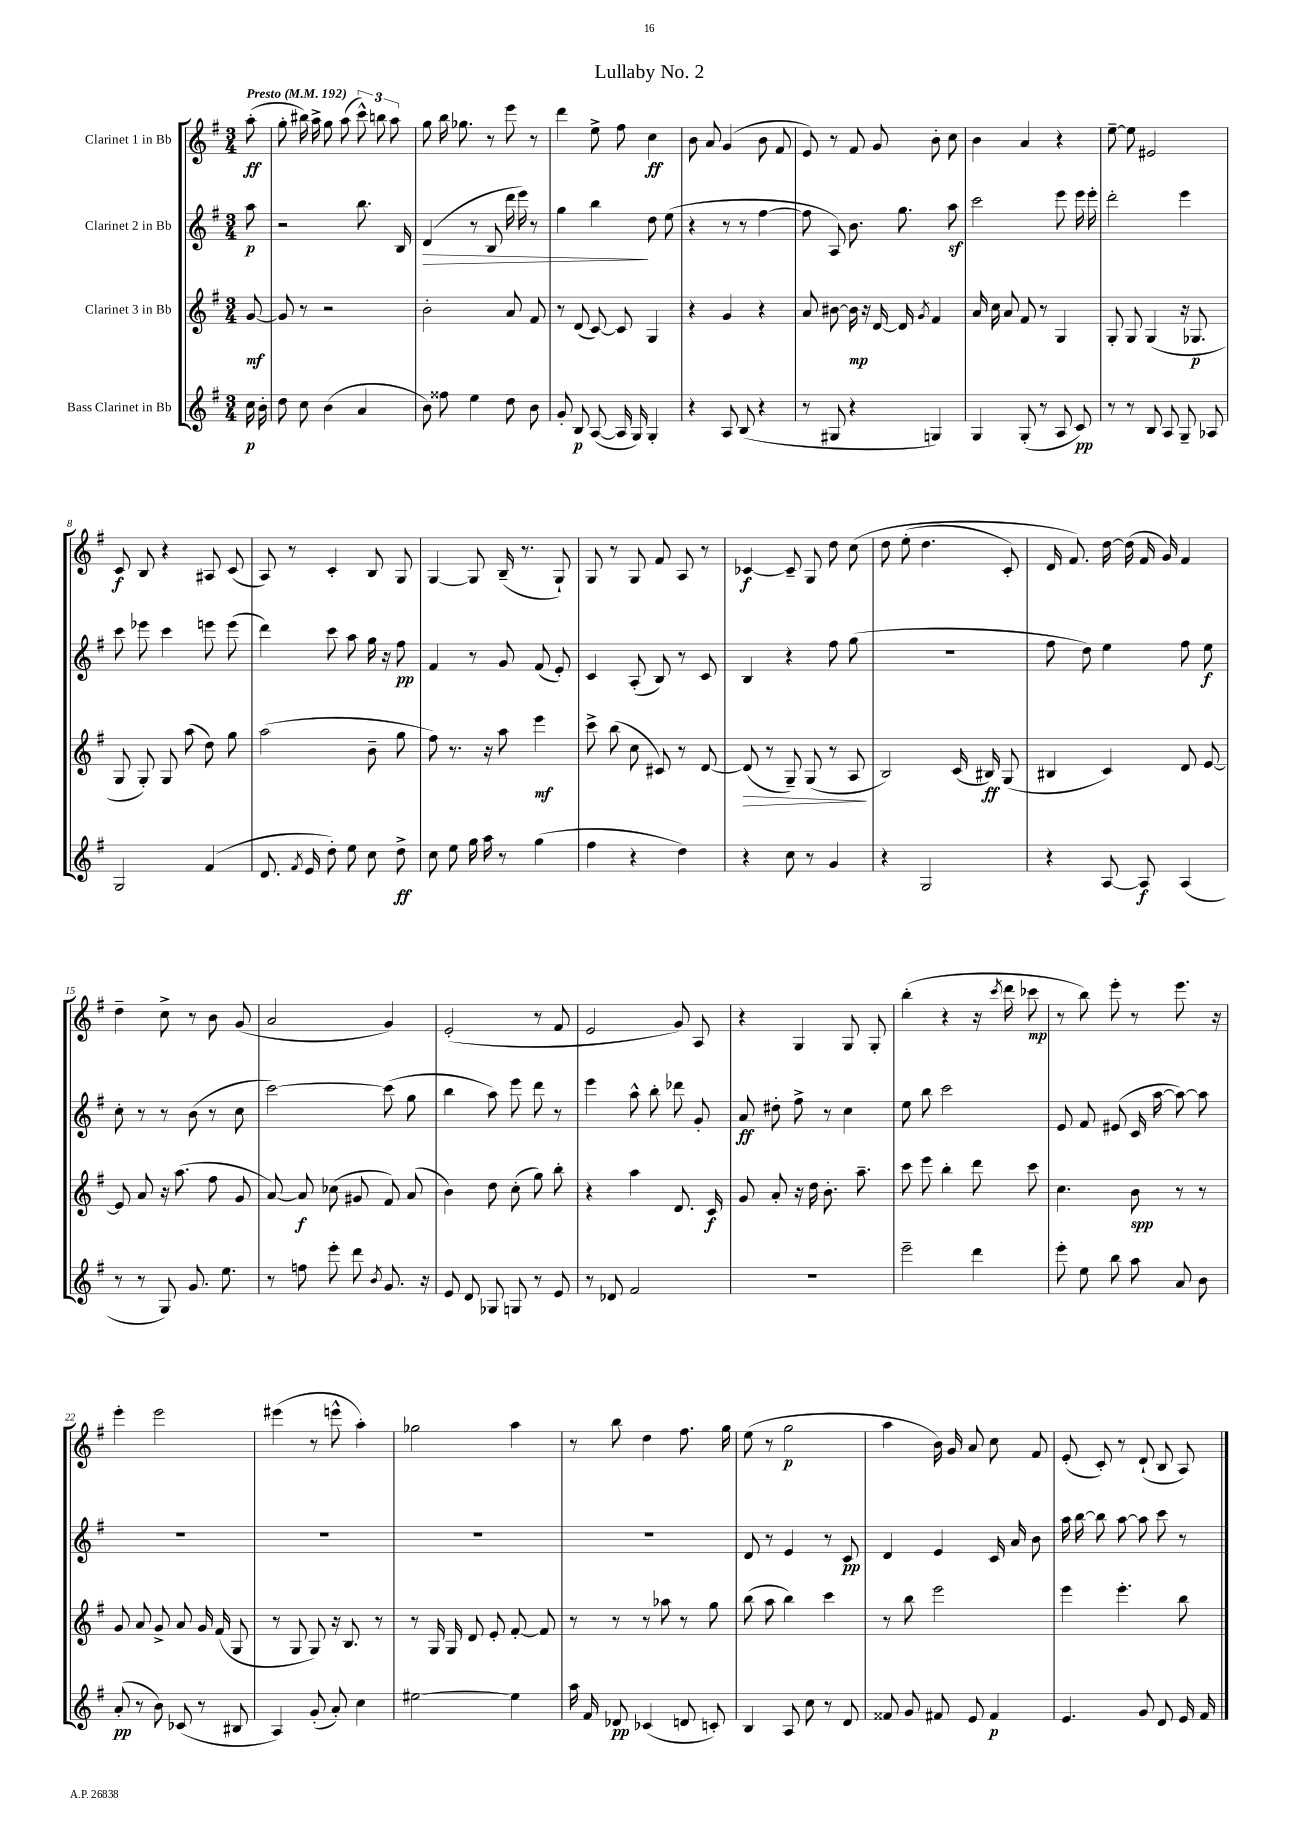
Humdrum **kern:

**kern	**kern	**kern	**kern
*staff4	*staff3	*staff2	*staff1
*clefG2	*clefG2	*clefG2	*clefG2
*k[f#]	*k[f#]	*k[f#]	*k[f#]
*M3/4	*M3/4	*M3/4	*M3/4
*MM192	*MM192	*MM192	*MM192
16cc	[8g	8aa	(8aa'
16b'	.	.	.
=	=	=	=
8dd	8g]	2r	8gg'
8cc	8r	.	16bb#)
.	.	.	16aa^
(4b	2r	.	8gg
.	.	.	(8aa
4a	.	8.bb	12ccc^^)
.	.	.	12bb
.	.	.	12aa
.	.	16B	.
=	=	=	=
8b)	2b'	(4d	8gg
8ff##	.	.	16bb
.	.	.	8.gg-
4ee	.	8r	.
.	.	8B	8r
8dd	8a	16ddd	8eee
.	.	16eee)	.
8b	8f#	8r	8r
=	=	=	=
8g'	8r	4gg	4ddd
8B	(8d	.	.
([8A	[8c)	4bb	8ee^
16A]	8c]	.	8ff#
16G)	.	.	.
4G'	4G	8dd	4cc
.	.	(8ee	.
=	=	=	=
4r	4r	4r	8b
.	.	.	8a
8A	4g	8r	(4g
(8B	.	8r	.
4r	4r	[4ff#	8b
.	.	.	8f#
=	=	=	=
8r	8a	8ff#]	8e)
8G#	[8b#	8A)	8r
4r	16b#]	8.b	8f#
.	16r	.	.
.	[16d	.	8g
.	16d]	8.gg	.
.	8qg	.	.
4G)	4f#	.	8b'
.	.	8aa	8cc
=	=	=	=
4G	16a	2ccc	4b
.	16cc	.	.
.	8a	.	.
(8G'	8f#	.	4a
8r	8r	.	.
8A	4G	8eee	4r
8c)	.	16eee	.
.	.	16eee'	.
=	=	=	=
8r	8G'	2ddd'	[8ee~
8r	8G	.	8ee]
8B	(4G	.	2e#
8A	.	.	.
8G~	16r	4eee	.
.	8.G-	.	.
8A-	.	.	.
=	=	=	=
2G	8G	8ccc	8c
.	8G')	8eee-	8B
.	8G	4ccc	4r
.	(8aa	.	.
(4f#	8dd)	8eee	8A#
.	8gg	(8eee	(8c
=	=	=	=
8.d	(2aa	4ddd)	8A)
.	.	.	8r
8qf#	.	.	.
16e	.	.	.
8dd')	.	8ccc	4c'
8ee	.	8aa	.
8cc	8b~	16gg	8B
.	.	16r	.
8dd^	8gg	8ff#	8G
=	=	=	=
8cc	8ff#)	4f#	[4G
8ee	8.r	.	.
16gg	.	8r	8G]
16aa	16r	.	.
8r	8aa	8g	(16B~
.	.	.	8.r
(4gg	4eee	(8f#	.
.	.	8e')	8G`)
=	=	=	=
4ff#	8ccc^	4c	8G
.	(8bb	.	8r
4r	8cc	(8A'	8G
.	8c#)	8B)	8f#
4dd)	8r	8r	8A
.	[8d	8c	8r
=	=	=	=
4r	(8d]	4B	[4c-
.	8r	.	.
8cc	8G~)	4r	8c-~]
8r	(8G	.	8G
4g	8r	8ff#	8dd
.	8A	(8gg	&(8cc
=	=	=	=
4r	2B)	2.r	8dd
.	.	.	(8ee'
2G	.	.	4.dd
.	(16c	.	.
.	16B#)	.	.
.	(8G	.	8c')
=	=	=	=
4r	4B#	8ff#	16d
.	.	.	8.f#&)
.	.	8dd)	.
[8A	4c)	4ee	[16dd
.	.	.	(16dd]
8A]	.	.	16f#
.	.	.	16g)
(4A	8d	8ff#	4f#
.	[8e	8ee	.
=	=	=	=
8r	8e]	8cc'	4dd~
8r	8a	8r	.
8G)	16r	8r	8cc^
.	(8.aa	.	.
8.g	.	(8b	8r
.	8ff#	8r	8b
8.ee	.	.	.
.	8g	8cc	(8g
=	=	=	=
8r	[8a)	[2ccc)	2a
8ff	8a]	.	.
8eee'	(8cc-	.	.
8ddd	8g#	.	.
8qb	.	.	.
8.g	8f#)	(8ccc]	4g)
.	(8a	8gg	.
16r	.	.	.
=	=	=	=
8e	4b)	4bb	(2e'
8d	.	.	.
8G-	8dd	8aa)	.
8G	(8cc'	8eee	.
8r	8gg)	8ddd	8r
8e	8bb'	8r	8f#
=	=	=	=
8r	4r	4eee	2e
8d-	.	.	.
2f#	4aa	8aa^^	.
.	.	8bb'	.
.	8.d	8ddd-	8g)
.	.	8g'	8A
.	16c	.	.
=	=	=	=
2.r	8g	8a	4r
.	8a'	8dd#'	.
.	16r	8ff#^	4G
.	16dd	.	.
.	8.b'	8r	.
.	.	4cc	8G
.	8.aa~	.	.
.	.	.	8G'
=	=	=	=
2eee~	8ccc	8ee	(4bb'
.	8eee	8bb	.
.	4bb'	2ccc	4r
4ddd	8ddd	.	16r
.	.	.	8qccc
.	.	.	16ddd
.	8ccc	.	8ccc-
=	=	=	=
8eee'	4.cc	8e	8r
8ee	.	8f#	8bb)
8bb	.	(8e#	8eee'
8aa	8b	16c	8r
.	.	[16aa	.
8a	8r	8aa_)	8.eee
8b	8r	8aa]	.
.	.	.	16r
=	=	=	=
(8a'	8g	2.r	4eee'
8r	8a	.	.
8b)	8g^	.	2eee
(8c-	8a	.	.
8r	16g	.	.
.	(16f#	.	.
8B#	8G	.	.
=	=	=	=
4A)	8r	2.r	(4eee#
.	8G	.	.
(8g'	8G)	.	8r
8a')	16r	.	8eee^^
.	8.B	.	.
4cc	.	.	4aa')
.	8r	.	.
=	=	=	=
[2ee#	8r	2.r	2gg-
.	16G	.	.
.	16G	.	.
.	8d	.	.
.	8e'	.	.
4ee#]	[8f#'	.	4aa
.	8f#]	.	.
=	=	=	=
16aa	8r	2.r	8r
16f#	.	.	.
8d-	8r	.	8bb
(4c-	8r	.	4dd
.	8aa-	.	.
8d	8r	.	8.ff#
8c')	8gg	.	.
.	.	.	16gg
=	=	=	=
4B	(8bb	8d	(8ee
.	8aa	8r	8r
8A	4bb)	4e	2gg
8cc	.	.	.
8r	4ccc	8r	.
8d	.	8c	.
=	=	=	=
8f##	8r	4d	4aa
8g	8bb	.	.
8f#	2eee	4e	16b)
.	.	.	16g
8e	.	.	8a
4f#	.	16c	8cc
.	.	16a	.
.	.	8b	8f#
=	=	=	=
4.e	4eee	16aa	(8e'
.	.	[16bb	.
.	.	8bb]	8c')
.	4.eee'	[8aa	8r
8g	.	8aa]	(8d`
8d	.	8ccc	8B
16e	8bb	8r	8A)
16f#	.	.	.
==	==	==	==
*-	*-	*-	*-
